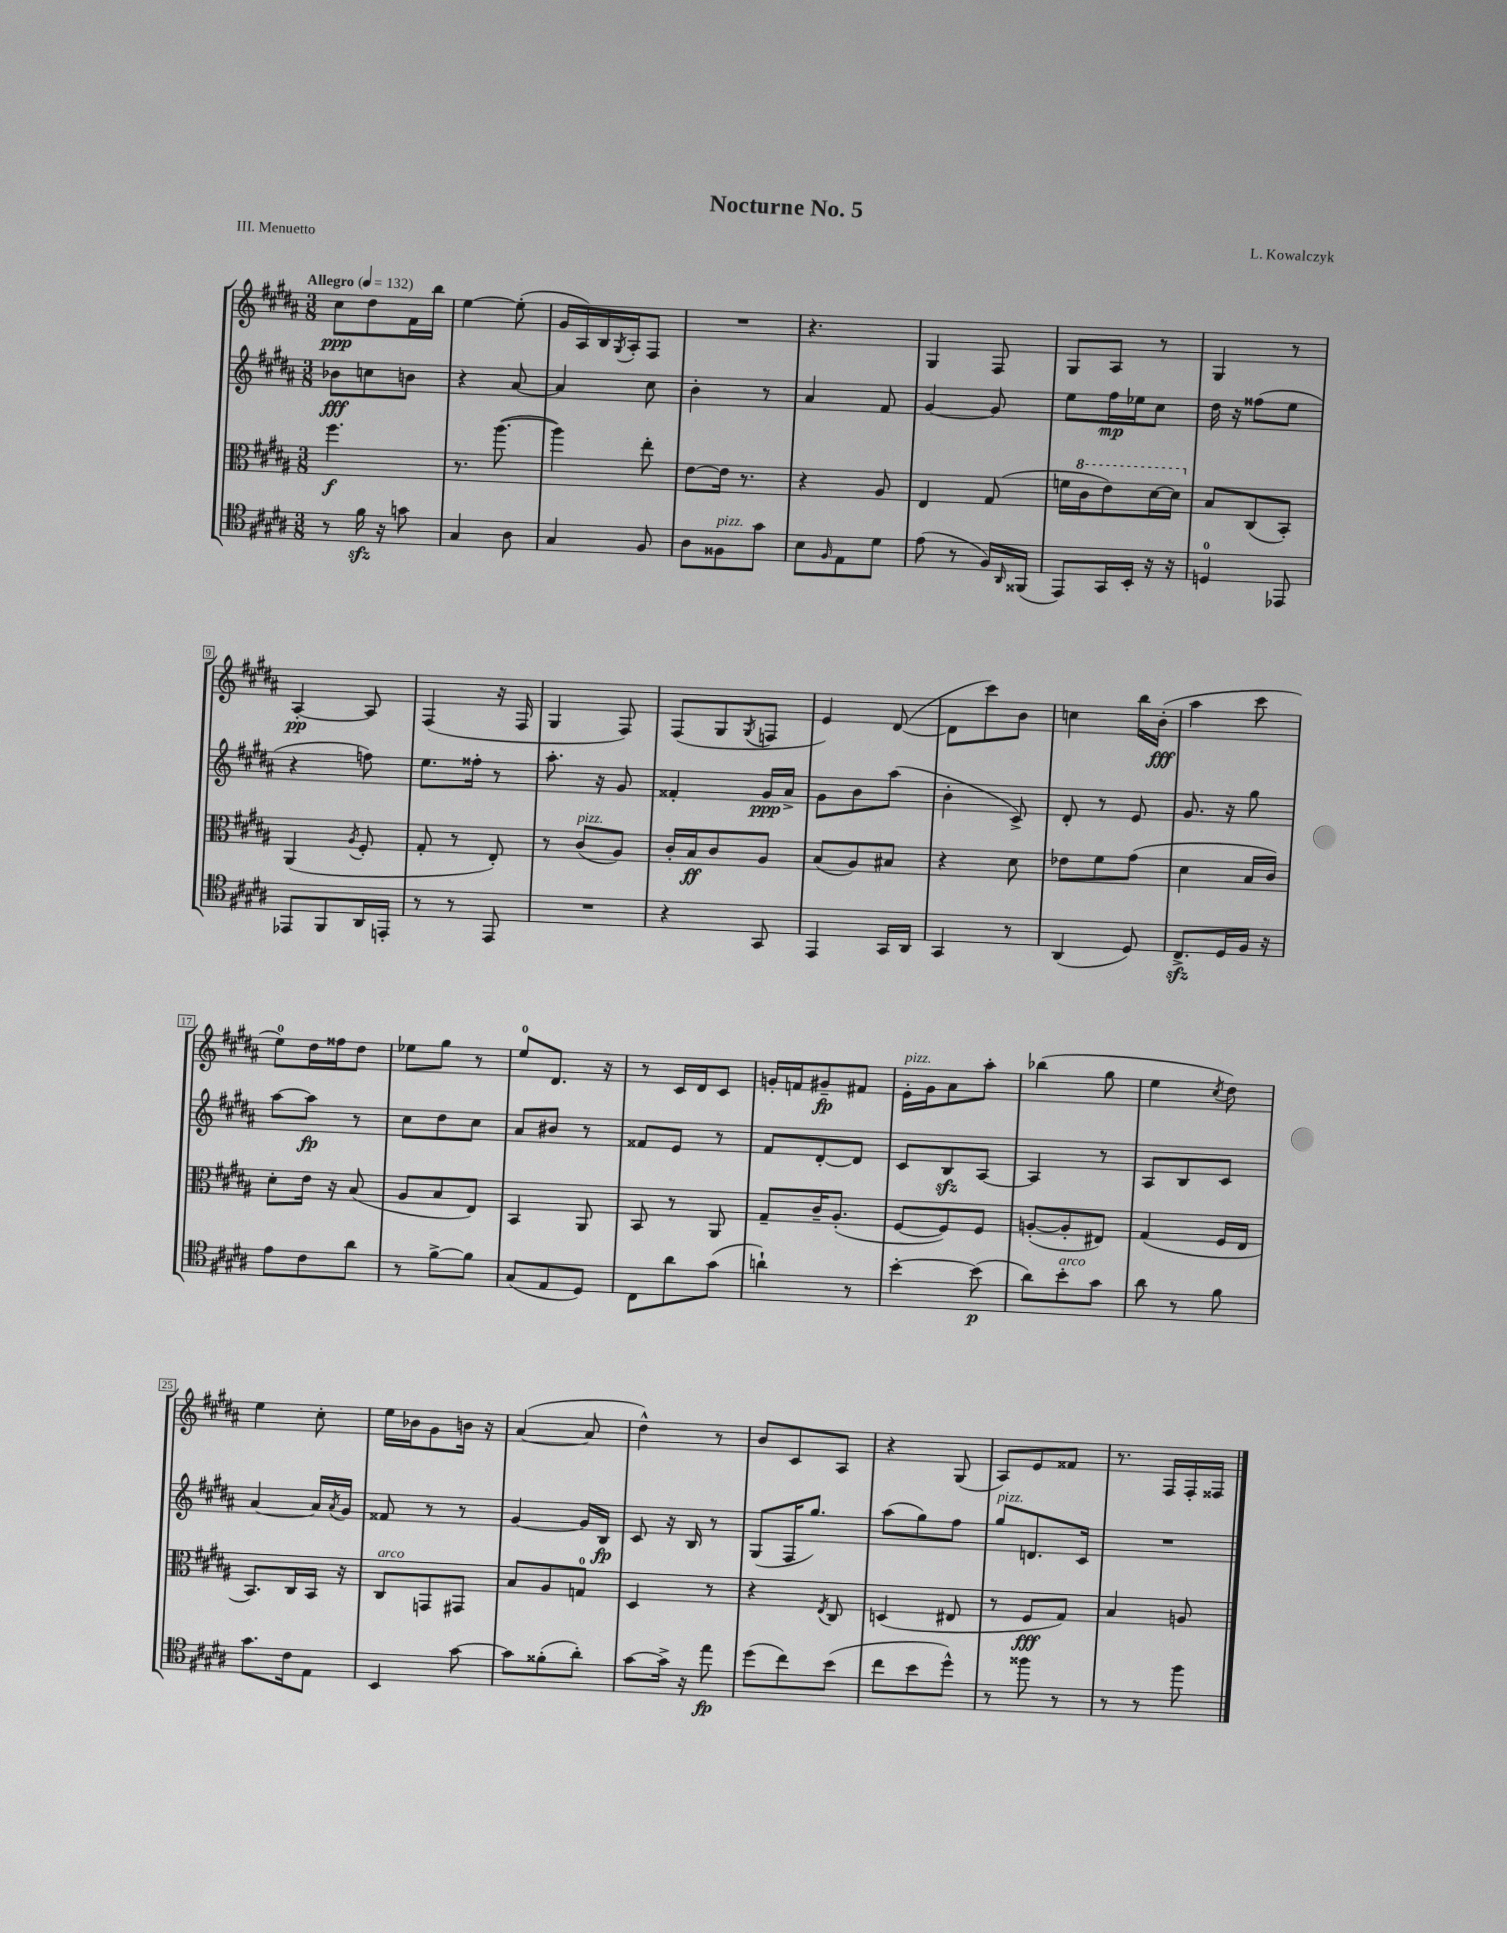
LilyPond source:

\header { title = "Nocturne No. 5" composer = "L. Kowalczyk" piece = "III. Menuetto" }
<<
\new StaffGroup <<
\new Staff = "s0" {
    \clef treble \key b \major \numericTimeSignature \time 3/8 \tempo "Allegro" 4 = 132
    cis''8\ppp dis''8 fis'16 b''16 |
    e''4~ e''8-.( |
    gis'16 ais16) b16 \acciaccatura { gis8 } ais16-. fis8 |
    R4. |
    r4. |
    gis4 fis8 |
    gis8 ais8 r8 |
    gis4 r8 |
    ais4~-.\pp ais8 |
    fis4( r16 fis16 |
    gis4 fis8) |
    fis8( gis8 \acciaccatura { gis8 } f8 |
    e'4) dis'8~( |
    dis'8 cis'''8) b'8 |
    c''4 b''16 b'16-.\fff( |
    ais''4 cis'''8 |
    e''8-0) dis''16 fisis''16 dis''8 |
    ees''8 gis''8 r8 |
    e''8-0 dis'8. r16 |
    r8 cis'16 dis'16 cis'8 |
    g'16-. f'16 gis'8--\fp fis'8 |
    e'16-.^\markup { \italic "pizz." } gis'16 ais'8 ais''8-. |
    bes''4( gis''8 |
    e''4 \acciaccatura { cis''8 } dis''8) |
    e''4 cis''8-. |
    e''16 bes'16 gis'8 b'16 r16 |
    ais'4~( ais'8 |
    dis''4-^) r8 |
    b'8 cis'8 ais8 |
    r4 gis8( |
    ais8) e'8 fisis'8 |
    r8. fis16 fis16-. fisis16 \bar "|." |
}
\new Staff = "s1" {
    \clef treble \key b \major \numericTimeSignature \time 3/8
    bes'8\fff c''8 b'8 |
    r4 ais'8~ |
    ais'4 cis''8 |
    b'4-. r8 |
    ais'4 fis'8 |
    gis'4~ gis'8 |
    e''8 fis''16\mp ees''16 cis''8 |
    dis''16 r16 fisis''8( e''8 |
    r4 f''8) |
    e''8. fisis''16-. r8 |
    ais''8.-. r16 gis'8 |
    fisis'4-. gis'16\ppp ais'16-> |
    gis'8 b'8 ais''8( |
    b'4-. cis'8->) |
    dis'8-. r8 e'8 |
    gis'8. r16 gis''8 |
    ais''8~ ais''8\fp r8 |
    cis''8 dis''8 cis''8 |
    ais'8 bis'8 r8 |
    fisis'8 e'8 r8 |
    fis'8 dis'8~-. dis'8 |
    cis'8 b8\sfz ais8~ |
    ais4 r8 |
    ais8 b8 cis'8 |
    ais'4~ ais'16 \acciaccatura { ais'8 } gis'16 |
    fisis'8 r8 r8 |
    gis'4~ gis'16 b16\fp |
    cis'8 r16 b16 r8 |
    gis8( fis16 gis''8.) |
    ais''8( gis''8) fis''8 |
    gis''8^\markup { \italic "pizz." } d'8. cis'16 |
    R4. \bar "|." |
}
\new Staff = "s2" {
    \clef alto \key b \major \numericTimeSignature \time 3/8
    fis''4.\f |
    r8. ais''8.~( |
    ais''4) e''8-. |
    e'8~ e'16 r8. |
    r4 ais8 |
    e4 gis8( |
    f'16 \ottava #1 cis''16 e''8) dis''16~ dis''16 \ottava #0 |
    b8 cis8( b,8-.) |
    ais,4( \acciaccatura { ais8 } fis8-. |
    gis8-. r8 e8-.) |
    r8 cis'8^\markup { \italic "pizz." }( ais8) |
    cis'16-. b16\ff cis'8 ais8 |
    b8( ais8) bis8 |
    r4 dis'8 |
    ees'8 fis'8 gis'8( |
    dis'4 b16 cis'16) |
    dis'8-. e'16 r16 b8( |
    ais8 b8 e8) |
    b,4 ais,8 |
    b,8 r8 ais,8 |
    gis8-- cis'16-- ais8.-.( |
    fis8~ fis8) fis8 |
    a8~-.( a8-. eis8) |
    gis4( fis16 e16 |
    b,8.) cis16 b,16 r16 |
    cis8^\markup { \italic "arco" } g,8 gis,8 |
    b8 ais8 g8-0 |
    dis4 r8 |
    r4 \acciaccatura { e8 } cis8 |
    d4( eis8 |
    r8 fis8\fff gis8) |
    b4 a8 \bar "|." |
}
\new Staff = "s3" {
    \clef tenor \key b \major \numericTimeSignature \time 3/8
    r8 fis'16\sfz r16 g'8 |
    gis4 ais8 |
    gis4 fis8 |
    ais8 fisis8^\markup { \italic "pizz." } gis'8 |
    b8 \grace { fis16 } e8 dis'8 |
    e'8( r8 fis16) \grace { ais,16 } fisis,16( |
    e,8) gis,16 b,16-. r16 r16 |
    d4-0 ees,8 |
    ees,8 fis,8 ais,16 e,16-. |
    r8 r8 e,8 |
    R4. |
    r4 gis,8 |
    e,4 gis,16 ais,16 |
    gis,4 r8 |
    ais,4( dis8) |
    cis8.->\sfz dis16 fis16 r16 |
    e'8 cis'8 ais'8 |
    r8 fis'8~-> fis'8 |
    gis8( e8 dis8) |
    cis8 ais'8 gis'8( |
    a'4-!) r8 |
    b'4~-. b'8\p( |
    ais'8) b'8-.^\markup { \italic "arco" } gis'8 |
    ais'8 r8 fis'8 |
    gis'8. cis'16 e8 |
    b,4 gis'8~ |
    gis'8 fisis'8-.( ais'8-.) |
    gis'8~ gis'16-> r16 e''8\fp |
    dis''8( cis''8) b'8( |
    cis''8 b'8 dis''8-^) |
    r8 fisis''8 r8 |
    r8 r8 fis''8 \bar "|." |
}
>>
>>
\layout { \context { \Score \override BarNumber.stencil = #(make-stencil-boxer 0.1 0.3 ly:text-interface::print) } }
